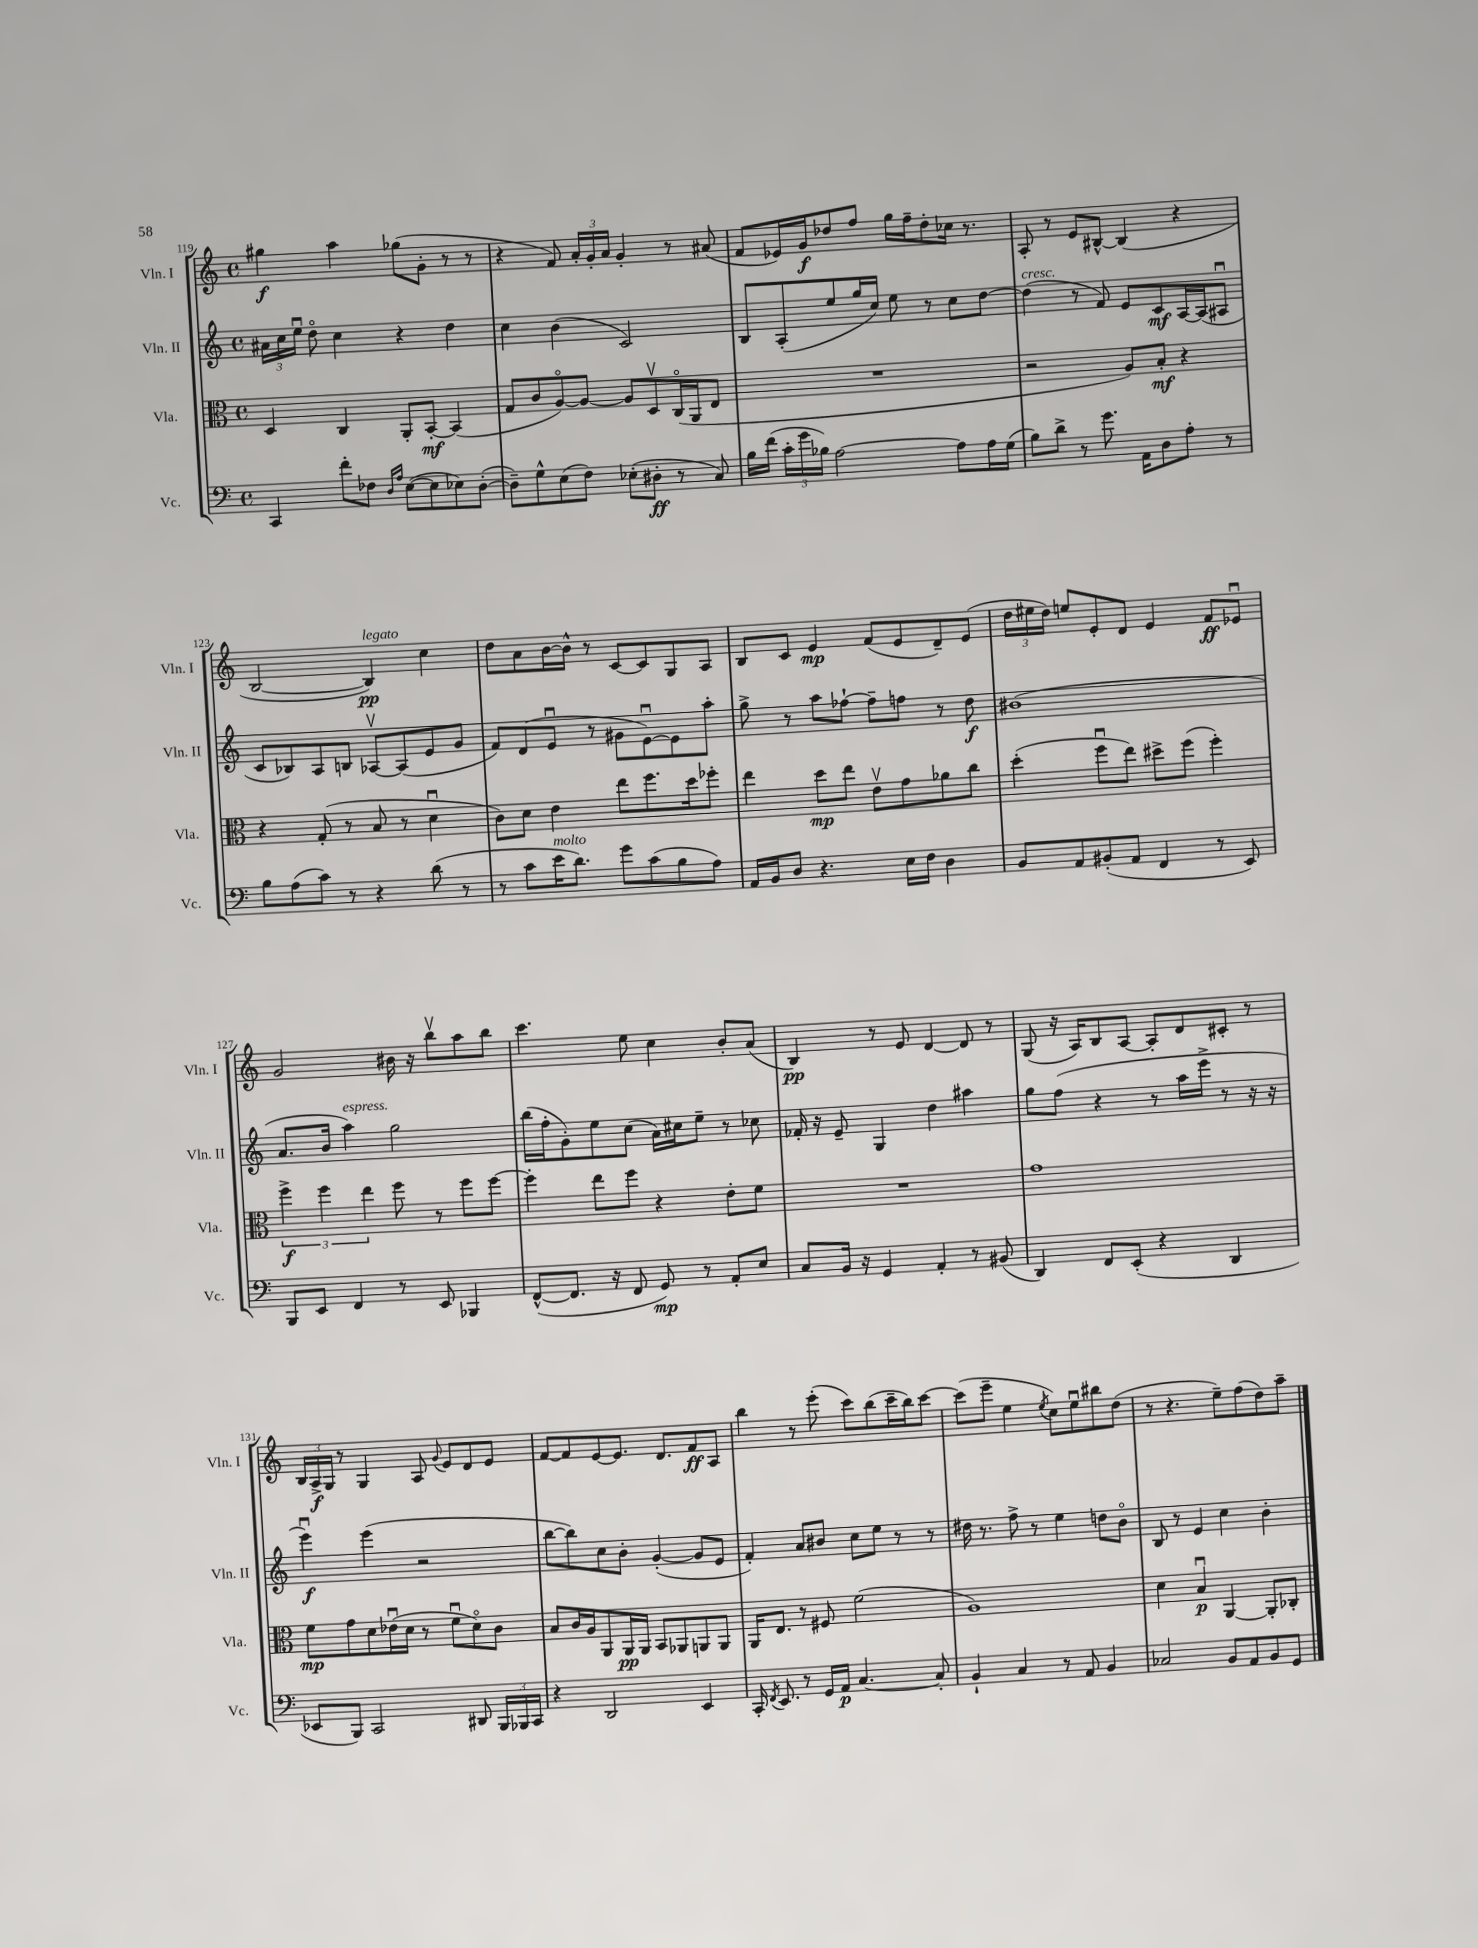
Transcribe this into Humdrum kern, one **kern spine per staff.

**kern	**dynam	**kern	**dynam	**kern	**dynam	**kern	**dynam
*part4	*part4	*part3	*part3	*part2	*part2	*part1	*part1
*staff4	*staff4	*staff3	*staff3	*staff2	*staff2	*staff1	*staff1
*I"Vc.	*	*I"Vla.	*	*I"Vln. II	*	*I"Vln. I	*
*I'Vc.	*	*I'Vla.	*	*I'Vln. II	*	*I'Vln. I	*
*clefF4	*	*clefC3	*	*clefG2	*	*clefG2	*
*k[]	*	*k[]	*	*k[]	*	*k[]	*
*M4/4	*	*M4/4	*	*M4/4	*	*M4/4	*
*met(c)	*	*met(c)	*	*met(c)	*	*met(c)	*
=119	=119	=119	=119	=119	=119	=119	=119
4CC/	.	4D/	.	24a#X\LL	.	4gg#X\	f
.	.	.	.	24cc\	.	.	.
.	.	.	.	24eeu\JJ	.	.	.
.	.	.	.	8dd\	.	.	.
8f'\L	.	4C/	.	4cc\	.	4aa\	.
8F-X\J	.	.	.	.	.	.	.
16qqD/LL	.	.	.	.	.	.	.
16qqA/JJ	.	.	.	.	.	.	.
([8E\L	.	8AA'/L	.	4r	.	(8gg-X\L	.
8E\]	.	[8BB'/J	mf	.	.	8g'\J	.
8E-X\)	.	(4BB/]	.	4dd\	.	8r	.
([8D'\J	.	.	.	.	.	8r	.
=120	=120	=120	=120	=120	=120	=120	=120
8D~\L])	.	8G/L	.	4cc\	.	4r	.
8G^^\	.	8c/	.	.	.	.	.
(8E\	.	[8A/)	.	(4b\	.	8f/)	.
8F\J)	.	8A/J_	.	.	.	24a'/LL	.
.	.	.	.	.	.	24g'/	.
.	.	.	.	.	.	24a/JJ	.
(8E-X'\L	.	8A/L]	.	2c/)	.	4g'/	.
8D#X'\J	ff	8Dv/	.	.	.	.	.
8r	.	(16C/L	.	.	.	8r	.
.	.	16AA/J	.	.	.	.	.
8C/)	.	8E/J	.	.	.	(8a#X/	.
=121	=121	=121	=121	=121	=121	=121	=121
16B\LL	.	1r	.	8B/L	.	8f/L	.
(16f\JJ	.	.	.	.	.	.	.
24c'\LL	.	.	.	(8A'/	.	16e-X/L)	.
24g\	.	.	.	.	.	.	.
.	.	.	.	.	.	16g/J	f
24B-X\JJ)	.	.	.	.	.	.	.
[2A\	.	.	.	8ee/	.	8dd-X/	.
.	.	.	.	16gg/L	.	8ff/J	.
.	.	.	.	16cc/JJ)	.	.	.
.	.	.	.	8ee\	.	16gg\LL	.
.	.	.	.	.	.	16ff~\J	.
.	.	.	.	8r	.	8dd-'\	.
8A\L]	.	.	.	8cc\L	.	16cc-X\Jk	.
.	.	.	.	.	.	8.r	.
16A\L	.	.	.	[8dd\J	.	.	.
(16G\JJ	.	.	.	.	.	.	.
=122	=122	=122	=122	=122	=122	=122	=122
!	!	!	!	!LO:TX:a:i:t=cresc.	!	!	!
8B\L)	.	2r	.	(4dd\]	.	8A'/	.
8d^\J	.	.	.	.	.	8r	.
8r	.	.	.	8r	.	8e/L	.
8.g\	.	.	.	8f/)	.	[8B#X^^/J	.
.	.	8A/L)	.	8e/L	.	(4B#/]	.
16AA\KL	.	.	.	.	.	.	.
8D\	.	8B'/J	mf	8c/	mf	.	.
8A'\J	.	4r	.	[16A/L	.	4r	.
.	.	.	.	(16A/J]	.	.	.
8r	.	.	.	8A#Xu/J	.	.	.
!!LO:LB:g=z
=123	=123	=123	=123	=123	=123	=123	=123
8B\L	.	4r	.	8c/L	.	[2B/	.
(8A\	.	.	.	8B-X/)	.	.	.
8c\J)	.	(8G'/	.	8A/	.	.	.
8r	.	8r	.	8Bn/J	.	.	.
!	!	!	!	!	!	!LO:TX:a:i:t=legato	!
4r	.	8B/	.	[8A-Xv/L	.	4B/])	pp
.	.	8r	.	(8A-/]	.	.	.
(8d\	.	4du\	.	8e/	.	4cc\	.
8r	.	.	.	8g/J	.	.	.
=124	=124	=124	=124	=124	=124	=124	=124
8r	.	8c\L)	.	8f/L)	.	8dd\L	.
8c\L	.	8d\J	.	(8d/	.	8a\	.
!LO:TX:a:i:t=molto	!	!	!	!	!	!	!
16e\K	.	4e\	.	8eu/J	.	[16b\L	.
8.d\J)	.	.	.	.	.	16b^^\JJ]	.
.	.	.	.	8r	.	8r	.
8g\L	.	8ee\L	.	8g#X\L	.	[8c/L	.
(8c\	.	8.ff\	.	[8eu\)	.	8c/]	.
8B\	.	.	.	8e\]	.	8G/	.
.	.	16dd\k	.	.	.	.	.
8A\J)	.	8ff-X'\J	.	8aa'\J	.	8A/J	.
=125	=125	=125	=125	=125	=125	=125	=125
16AA/LL	.	4ee\	.	8gg^\	.	8B/L	.
16BB/J	.	.	.	.	.	.	.
8D/J	.	.	.	8r	.	8c/J	.
4.r	.	8dd\L	mp	8aa\L	.	4e/	mp
.	.	8ee\J	.	[8ff-X`\J	.	.	.
.	.	8ev\L	.	8ff-~\L]	.	(8f/L	.
16E\LL	.	8g\	.	8ffn\J	.	8e/	.
16F\JJ	.	.	.	.	.	.	.
4D\	.	8a-X\	.	8r	.	8d~/)	.
.	.	8cc\J	.	8dd\	f	(8e/J	.
=126	=126	=126	=126	=126	=126	=126	=126
8BB/L	.	(4dd'\	.	(1b#X	.	24dd\LL	.
.	.	.	.	.	.	24ee#X\	.
.	.	.	.	.	.	24dd\JJ)	.
8AA/	.	.	.	.	.	8een/L	.
(8BB#X'/	.	8ffu\L	.	.	.	8e'/	.
8AA/J	.	8ee\J)	.	.	.	8d/J	.
4FF/	.	8dd#X^\L	.	.	.	4e/	.
.	.	(8ff\J	.	.	.	.	.
8r	.	4ff'\)	.	.	.	8f/L	ff
8EE/)	.	.	.	.	.	8e-Xu/J	.
!!LO:LB:g=z
=127	=127	=127	=127	=127	=127	=127	=127
8BBB/L	.	6ff^\	f	8.a/L	.	2g/	.
8EE/J	.	.	.	.	.	.	.
.	.	6ff\	.	.	.	.	.
.	.	.	.	16b/Jk	.	.	.
!	!	!	!	!LO:TX:a:i:t=espress.	!	!	!
4FF/	.	.	.	4aa\)	.	.	.
.	.	6ee\	.	.	.	.	.
8r	.	8ff\	.	2gg\	.	16b#X\	.
.	.	.	.	.	.	16r	.
8EE/	.	8r	.	.	.	8bbv\L	.
4BBB-X/	.	8ff\L	.	.	.	8aa\	.
.	.	[8ff\J	.	.	.	8bb\J	.
=128	=128	=128	=128	=128	=128	=128	=128
([8FF^^/L	.	4ff'\]	.	(16bb\LL	.	4.ccc\	.
.	.	.	.	16ff'\J	.	.	.
8.FF/J]	.	.	.	8g'\)	.	.	.
.	.	8ee\L	.	8ee\	.	.	.
16r	.	.	.	.	.	.	.
8FF/	.	8ff\J	.	(8cc\J	.	8ee\	.
8GG/)	mp	4r	.	16a\LL)	.	4cc\	.
.	.	.	.	16cc#X\J	.	.	.
8r	.	.	.	8ee~\J	.	.	.
8AA'/L	.	8e'\L	.	8r	.	8b'/L	.
8E/J	.	8f\J	.	8cc-X\	.	(8a/J	.
=129	=129	=129	=129	=129	=129	=129	=129
8C/L	.	1r	.	16f-X'/	.	4B/)	pp
.	.	.	.	16r	.	.	.
16BB/Jk	.	.	.	8e~/	.	.	.
16r	.	.	.	.	.	.	.
4GG/	.	.	.	4G/	.	8r	.
.	.	.	.	.	.	8e/	.
4AA'/	.	.	.	4dd\	.	[4d/	.
8r	.	.	.	4aa#X\	.	8d/]	.
(8BB#X/	.	.	.	.	.	8r	.
=130	=130	=130	=130	=130	=130	=130	=130
4DD/)	.	1g	.	8gg\L	.	(8G/	.
.	.	.	.	(8ff\J	.	16r	.
.	.	.	.	.	.	16A/KL)	.
8FF/L	.	.	.	4r	.	8B/	.
(8EE'/J	.	.	.	.	.	[8A/J	.
4r	.	.	.	8r	.	8A'/L]	.
.	.	.	.	16aa\LL	.	8d/	.
.	.	.	.	16eee^\JJ	.	.	.
4DD/	.	.	.	8r	.	8c#X'/J	.
.	.	.	.	16r	.	8r	.
.	.	.	.	16r	.	.	.
!!LO:LB:g=z
=131	=131	=131	=131	=131	=131	=131	=131
8EE-X/L	.	8f\L	mp	4eeeu\)	f	24B/LL	.
.	.	.	.	.	.	24A^/	f
.	.	.	.	.	.	24G/JJ	.
8BBB/J)	.	8g\	.	.	.	8r	.
2CC/	.	8d\	.	(4eee\	.	4G/	.
.	.	(16e-Xu\L	.	.	.	.	.
.	.	16d\JJ	.	.	.	.	.
.	.	8r	.	2r	.	8A/	.
.	.	.	.	.	.	8qqg/	.
.	.	8fu\L	.	.	.	8e/L	.
8DD#X/	.	8d\)	.	.	.	8d/	.
24BBB/LL	.	8c\J	.	.	.	8e/J	.
24BBB-X/	.	.	.	.	.	.	.
24CC/JJ	.	.	.	.	.	.	.
=132	=132	=132	=132	=132	=132	=132	=132
4r	.	8B/L	.	[8bb\L	.	[8f/L	.
.	.	16c/L	.	8bb\])	.	8f/]	.
.	.	16A/J	.	.	.	.	.
2DD/	.	8AA/	.	8cc\	.	[8e/	.
.	.	16AA/L	pp	8b'\J	.	8.e/J]	.
.	.	16AA/JJ	.	.	.	.	.
.	.	8BB/L	.	([4g'/	.	.	.
.	.	.	.	.	.	8.d/L	.
.	.	8AA-X/	.	.	.	.	.
4EE/	.	8AAn/	.	8g/L]	.	8f/	ff
.	.	8AA/J	.	8e/J	.	8A/J	.
=133	=133	=133	=133	=133	=133	=133	=133
16CC'/	.	16AA/KL	.	4f'/)	.	4bb\	.
8qFF/	.	.	.	.	.	.	.
8.EE/	.	8.E/J	.	.	.	.	.
8r	.	8r	.	8a/L	.	8r	.
16GG/LL	.	8F#X/	.	8b#X/J	.	(8eee'\	.
16AA/JJ	p	.	.	.	.	.	.
[4.C/	.	(2f\	.	8cc\L	.	8ccc\L)	.
.	.	.	.	8ee\J	.	(8bb\	.
.	.	.	.	8r	.	16ccc~\L	.
.	.	.	.	.	.	16bb\J)	.
8C'/]	.	.	.	8r	.	[8ccc\J	.
=134	=134	=134	=134	=134	=134	=134	=134
4BB`/	.	1A)	.	16dd#X\	.	(8ccc\L]	.
.	.	.	.	8.r	.	.	.
.	.	.	.	.	.	8eee~\J	.
4C/	.	.	.	8ff^\	.	4ee\	.
.	.	.	.	8r	.	.	.
.	.	.	.	.	.	8qee/	.
8r	.	.	.	4ee\	.	8cc\L)	.
8AA/	.	.	.	.	.	8eeu\	.
4BB/	.	.	.	8ddn\L	.	8bb#X\	.
.	.	.	.	8b\J	.	(8dd\J	.
=135	=135	=135	=135	=135	=135	=135	=135
2C-X/	.	4d\	.	8B/	.	8r	.
.	.	.	.	8r	.	4.r	.
.	.	4Bu/	p	4e/	.	.	.
8BB/L	.	[4AA/	.	4cc\	.	8ee~\L)	.
8AA/	.	.	.	.	.	(8ff\	.
8BB/	.	8AA'/L]	.	4b'\	.	8dd\)	.
8GG/J	.	8C-X'/J	.	.	.	8aa~\J	.
==	==	==	==	==	==	==	==
*-	*-	*-	*-	*-	*-	*-	*-
